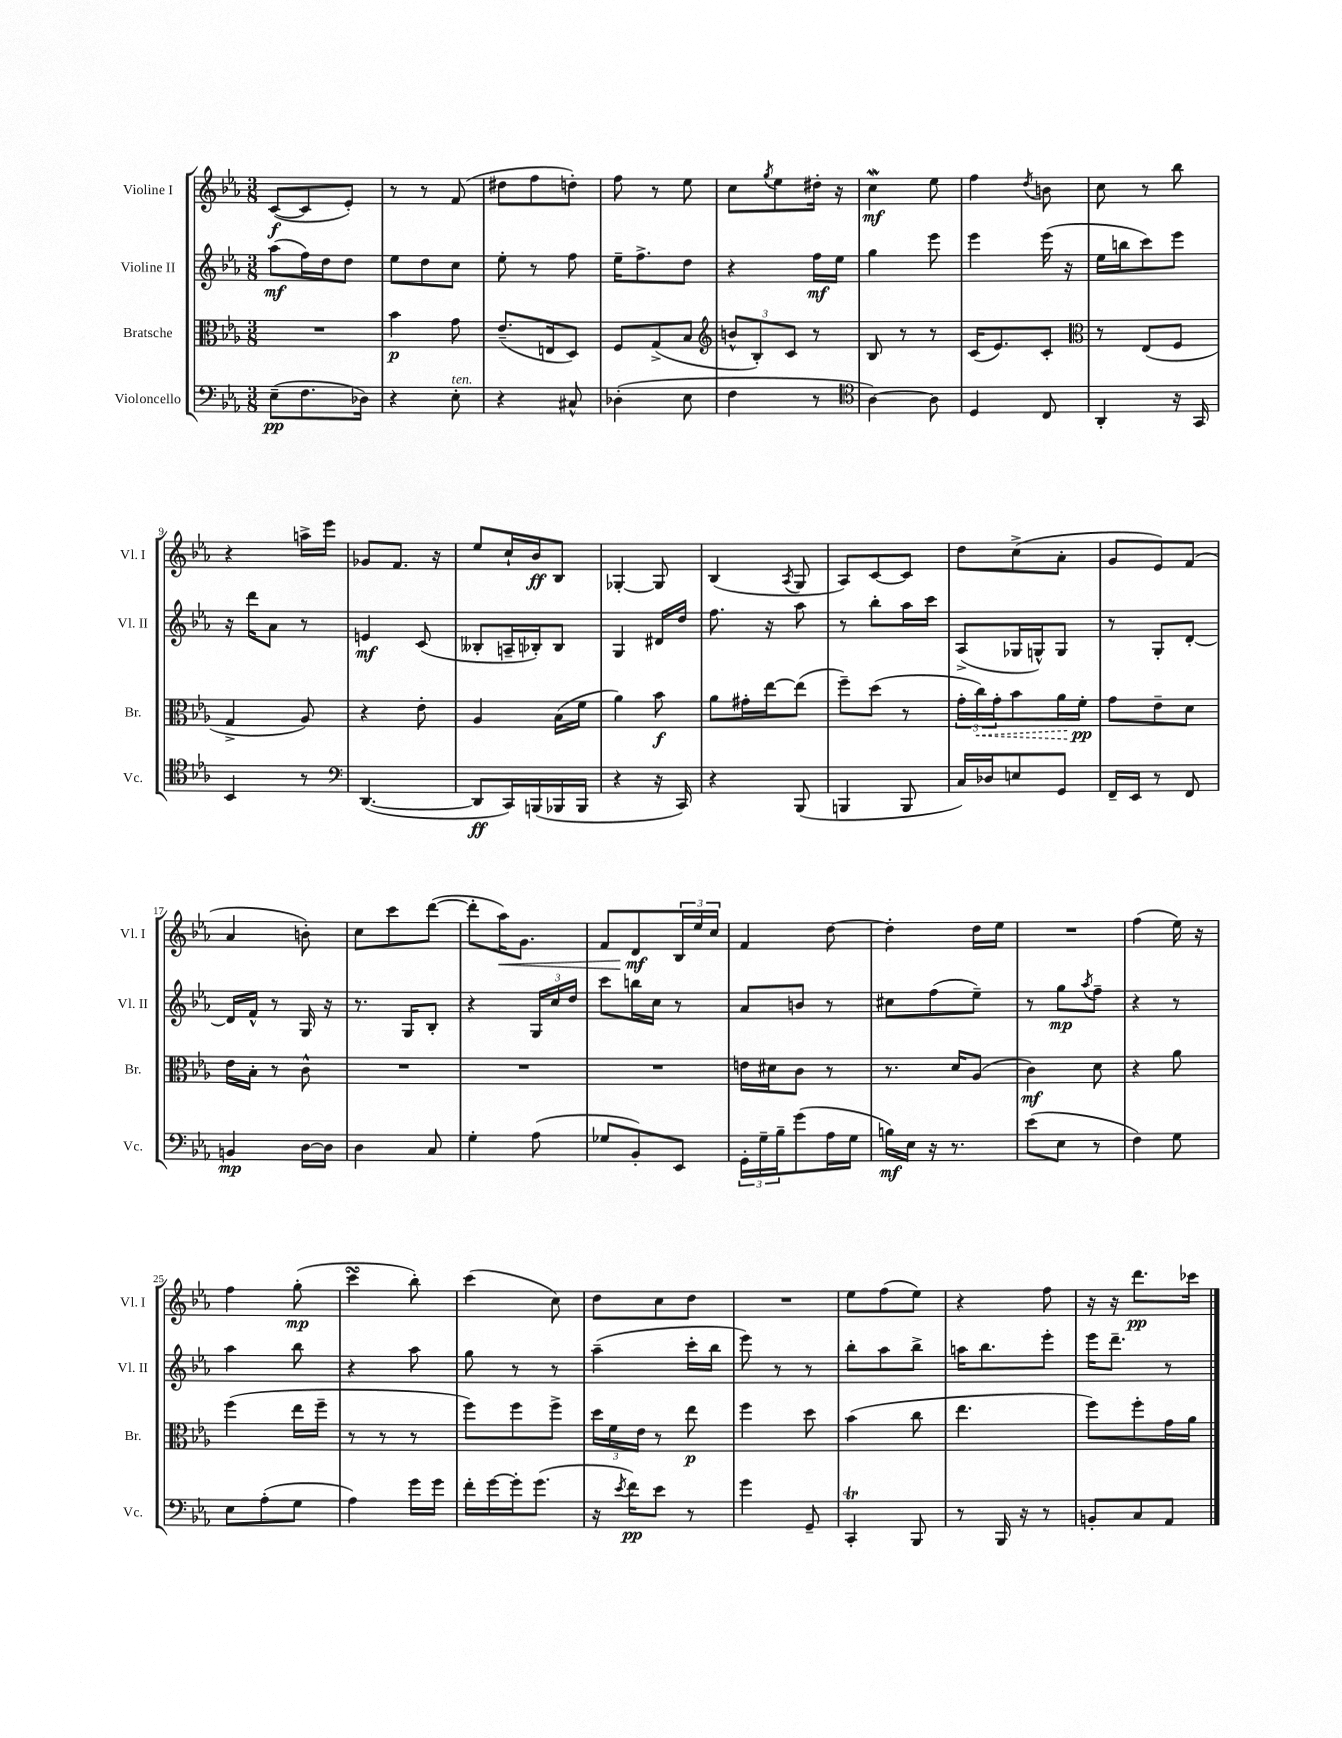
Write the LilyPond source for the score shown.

<<
\new StaffGroup <<
\new Staff = "s0" \with { instrumentName = "Violine I" shortInstrumentName = "Vl. I" } {
    \clef treble \key ees \major \numericTimeSignature \time 3/8
    c'8~\f( c'8 ees'8-.) |
    r8 r8 f'8( |
    dis''8 f''8 d''8-.) |
    f''8 r8 ees''8 |
    c''8 \acciaccatura { g''8 } ees''8 dis''16-. r16 |
    c''4\mordent\mf ees''8 |
    f''4 \acciaccatura { d''8 } b'8 |
    c''8 r8 bes''8 |
    r4 a''16-> ees'''16 |
    ges'8 f'8. r16 |
    ees''8 c''16-! bes'16\ff bes8 |
    ges4~-. ges8 |
    bes4( \acciaccatura { aes8 } g8 |
    aes8) c'8~ c'8 |
    d''8 c''8->( aes'8-. |
    g'8 ees'8) f'8( |
    aes'4 b'8-.) |
    c''8 c'''8 d'''8~( |
    d'''8-. aes''16\<) g'8. |
    f'8 d'8\mf\! \tuplet 3/2 { bes16 ees''16 c''16 } |
    f'4 d''8~ |
    d''4-. d''16 ees''16 |
    R4. |
    f''4( ees''16) r16 |
    f''4 g''8-.\mp( |
    c'''4\turn bes''8-.) |
    c'''4( c''8) |
    d''8 c''8 d''8 |
    R4. |
    ees''8 f''8( ees''8) |
    r4 f''8 |
    r16 r16 d'''8.\pp ces'''16 \bar "|." |
}
\new Staff = "s1" \with { instrumentName = "Violine II" shortInstrumentName = "Vl. II" } {
    \clef treble \key ees \major \numericTimeSignature \time 3/8
    aes''8\mf( f''16) d''16 d''8 |
    ees''8 d''8 c''8 |
    ees''8-. r8 f''8 |
    ees''16-- f''8.-> d''8 |
    r4 f''16\mf ees''16 |
    g''4 ees'''8 |
    ees'''4 ees'''16( r16 |
    ees''16 b''16 c'''8) ees'''8 |
    r16 d'''16 aes'8 r8 |
    e'4\mf c'8( |
    beses8-. a16-- bes16-.) bes8 |
    g4 dis'16 d''16 |
    f''8. r16 aes''8 |
    r8 bes''8-. aes''16 c'''16 |
    aes8->( ges16 g16-^) g8 |
    r8 g8-. d'8~-. |
    d'16 f'16-^ r8 g16 r16 |
    r8. g16 bes8-. |
    r4 \tuplet 3/2 { g16 c''16 d''16 } |
    c'''8 b''16 c''16 r8 |
    aes'8 b'8 r8 |
    cis''8 f''8( ees''8--) |
    r8 g''8\mp \acciaccatura { aes''8 } f''8-- |
    r4 r8 |
    aes''4 bes''8 |
    r4 aes''8 |
    g''8 r8 r8 |
    aes''4--( c'''16-. bes''16 |
    ees'''8) r8 r8 |
    bes''8-. aes''8 bes''8-> |
    a''16 bes''8. ees'''8-. |
    ees'''16 d'''8.-- r8 \bar "|." |
}
\new Staff = "s2" \with { instrumentName = "Bratsche" shortInstrumentName = "Br." } {
    \clef alto \key ees \major \numericTimeSignature \time 3/8
    R4. |
    bes'4\p g'8 |
    ees'8.--( e16 d8) |
    f8 g8->( bes8 |
    \clef treble \tuplet 3/2 { b'8-^ bes8-.) c'8 } r8 |
    bes8 r8 r8 |
    c'16( ees'8.) c'8-. |
    \clef alto r8 ees8( f8 |
    g4-> aes8) |
    r4 ees'8-. |
    aes4 bes16( f'16 |
    aes'4) bes'8\f |
    aes'8 gis'16-. ees''16~ ees''8( |
    f''8--) d''8( r8 |
    \tuplet 3/2 { g'16-. \once \override Hairpin.style = #'dashed-line c''16\<) g'16-. } bes'8 aes'16 f'16-.\pp\! |
    g'8 ees'8-- d'8 |
    ees'16 bes16-. r8 c'8-^ |
    R4. |
    R4. |
    R4. |
    e'16 dis'16 c'8 r8 |
    r8. d'16 aes8( |
    c'4\mf) d'8 |
    r4 aes'8 |
    f''4( ees''16 f''16-- |
    r8 r8 r8 |
    f''8) f''8 f''8-> |
    \tuplet 3/2 { d''16 f'16 ees'16 } r8 ees''8\p |
    f''4 d''8 |
    bes'4( c''8 |
    ees''4. |
    f''8) f''8-. g'16 aes'16 \bar "|." |
}
\new Staff = "s3" \with { instrumentName = "Violoncello" shortInstrumentName = "Vc." } {
    \clef bass \key ees \major \numericTimeSignature \time 3/8
    ees8--\pp( f8. des16) |
    r4 ees8-.^\markup { \italic "ten." } |
    r4 cis8-^ |
    des4-.( ees8 |
    f4 r8 |
    \clef tenor aes4~) aes8 |
    d4 c8 |
    aes,4-. r16 g,16 |
    bes,4 r8 |
    \clef bass d,4.~( |
    d,8\ff c,16) b,,16( bes,,16 bes,,16 |
    r4 r16 c,16) |
    r4 bes,,8( |
    b,,4 b,,8 |
    c16) des16 e8 g,8 |
    f,16-- ees,16 r8 f,8 |
    b,4\mp d16~ d16 |
    d4 c8 |
    g4-. aes8( |
    ges8 bes,8-.) ees,8 |
    \tuplet 3/2 { g,16-. g16-- bes16-- } g'8( aes16 g16 |
    b16\mf) ees16 r16 r8. |
    ees'8( ees8 r8 |
    f4) g8 |
    ees8 aes8-.( g8 |
    aes4) g'16 g'16 |
    f'16-. g'16~ g'16-. g'8.( |
    r16 \acciaccatura { ees'8 } f'16\pp) ees'8 r8 |
    g'4 g,8-- |
    c,4-.\trill bes,,8 |
    r8 bes,,16 r16 r8 |
    b,8-. c8 aes,8 \bar "|." |
}
>>
>>
